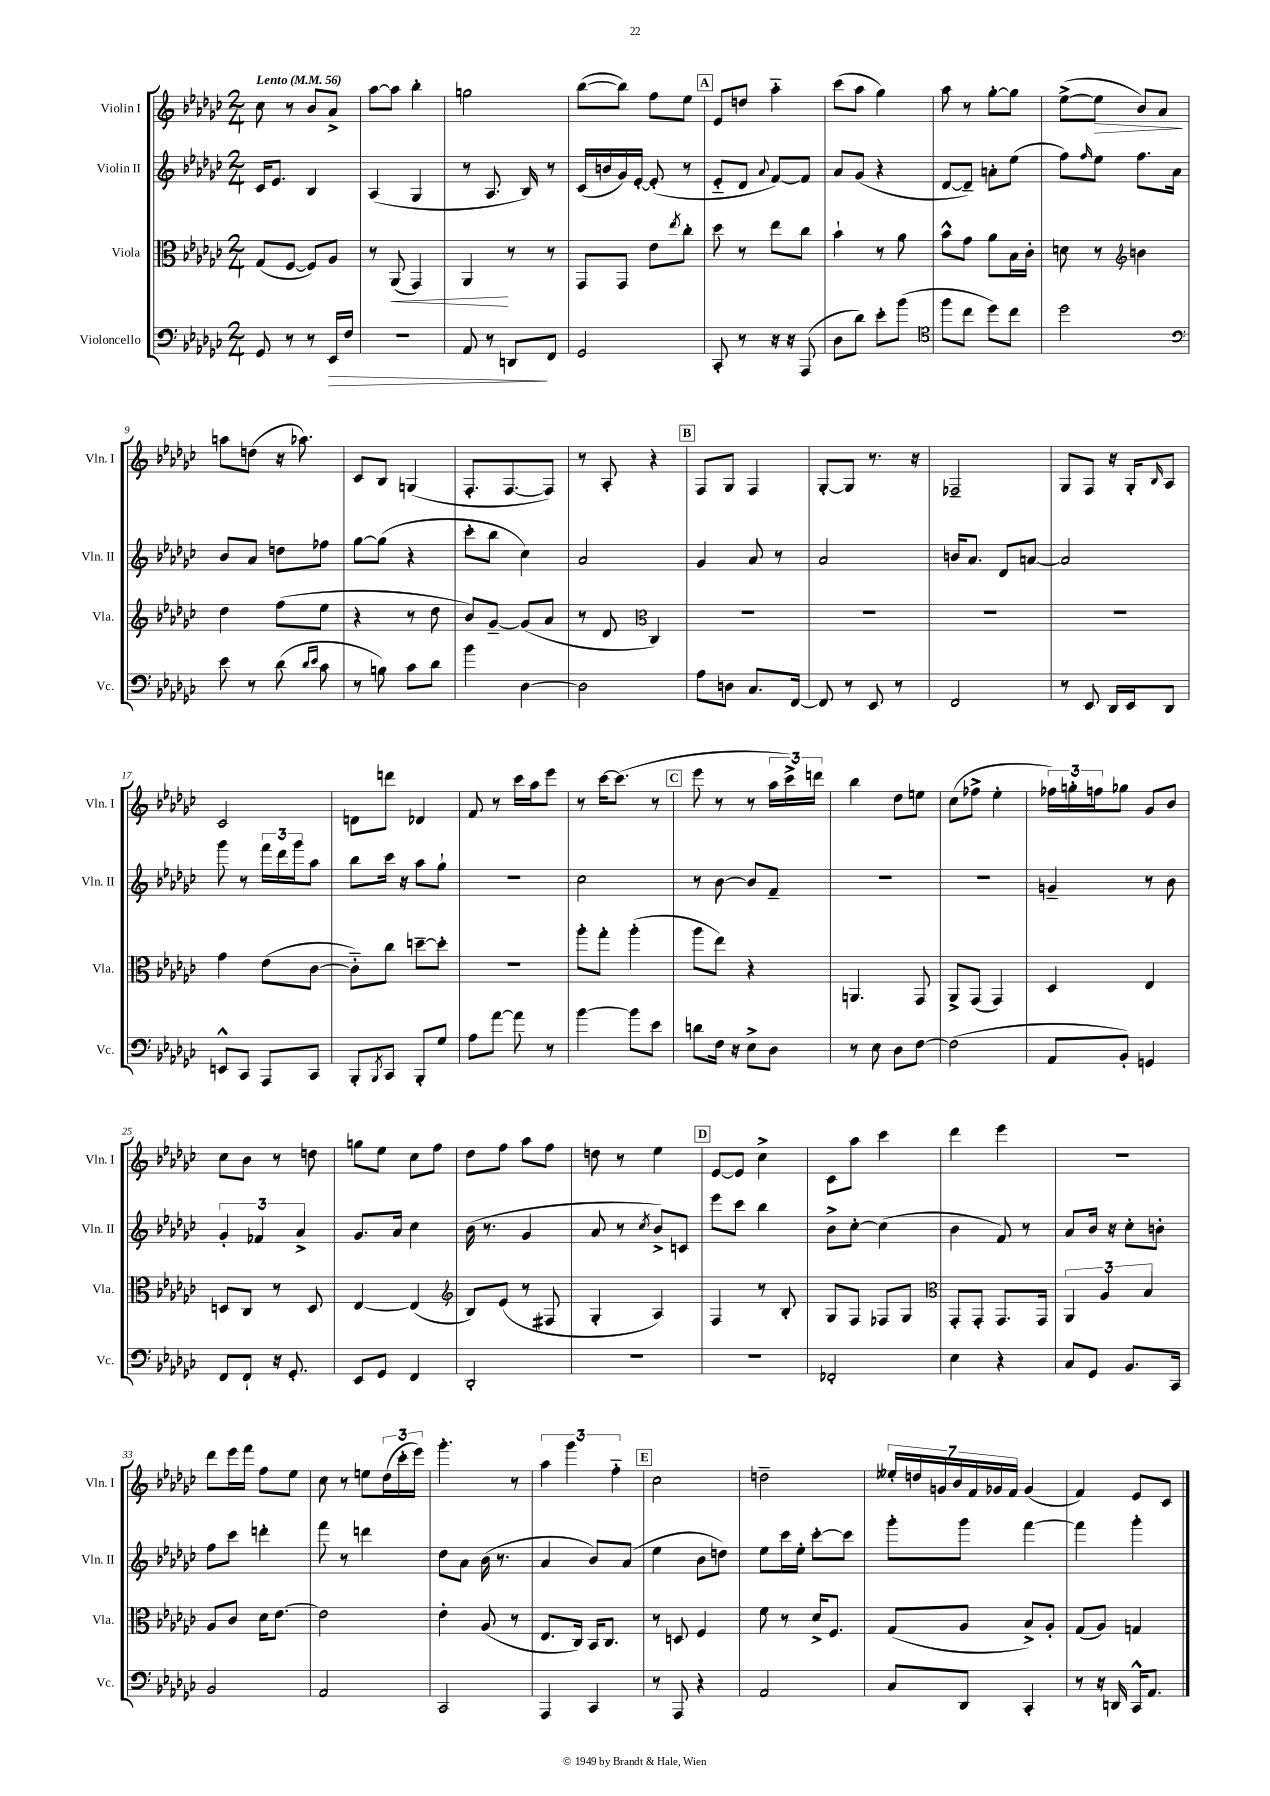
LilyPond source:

<<
\new StaffGroup <<
\new Staff = "s0" \with { instrumentName = "Violin I" shortInstrumentName = "Vln. I" } {
    \clef treble \key ges \major \numericTimeSignature \time 2/4 \tempo "Lento" 4 = 56
    ces''8 r8 bes'8 aes'8-> |
    aes''8~ aes''8 bes''4-. |
    g''2 |
    bes''8~( bes''8) f''8 ees''8 |
    \mark \markup { \box "A" } ees'8 d''8 aes''4-_ |
    ces'''8( aes''8 ges''4) |
    aes''8 r8 ges''8~-. ges''8 |
    ees''8~->( ees''8\> bes'8) aes'8\! |
    a''8 d''8( r16 aes''8.) |
    ces'8 bes8 g4( |
    f8.-. f8.~ f8) |
    r8 aes8-. r4 |
    \mark \markup { \box "B" } f8 ges8 f4 |
    ges8~-. ges8 r8. r16 |
    fes2-- |
    ges8 f8 r16 ges16-. \grace { bes16 } aes8 |
    ces'2 |
    d'8 d'''8 des'4 |
    f'8 r8 ces'''16 aes''16 ees'''8 |
    r8 ces'''16~ ces'''8.( r8 |
    \mark \markup { \box "C" } ees'''8 r8 r8 \tuplet 3/2 { aes''16 ces'''16->) d'''16 } |
    bes''4 des''8 e''8 |
    ces''8( fes''8-> ees''4-. |
    \tuplet 3/2 { fes''16) g''16-. f''16 } ges''8 ges'8 bes'8 |
    ces''8 bes'8 r8 d''8 |
    g''8 ees''8 ces''8 f''8 |
    des''8 f''8 aes''8 f''8 |
    d''8 r8 ees''4 |
    \mark \markup { \box "D" } ees'8~ ees'8 ces''4-> |
    ces'8 aes''8 ces'''4 |
    des'''4 ees'''4 |
    R2 |
    des'''8 ees'''16 f'''16 f''8 ees''8 |
    ces''8 r8 e''8 \tuplet 3/2 { des''16( ces'''16-. ees'''16) } |
    ges'''4.-. r8 |
    \tuplet 3/2 { aes''4 ges'''4 f''4-_ } |
    \mark \markup { \box "E" } ces''2 |
    d''2-- |
    \tuplet 7/4 { eeses''16-. d''16 g'16 bes'16 f'16 ges'16 f'16 } ges'4( |
    f'4) ees'8 ces'8 \bar "|." |
}
\new Staff = "s1" \with { instrumentName = "Violin II" shortInstrumentName = "Vln. II" } {
    \clef treble \key ges \major \numericTimeSignature \time 2/4
    ces'16 ees'8. bes4 |
    aes4( ges4 |
    r8 aes8. bes16) r8 |
    ces'16( b'16 ges'16) ees'16~-. ees'8-.( r8 |
    \mark \markup { \box "A" } ees'8-_ des'8 \appoggiatura { aes'8 } f'8~) f'8 |
    aes'8 ges'8( r4 |
    des'8~ des'8--) a'8-. ees''8( |
    f''8) \grace { f''16 } ees''8 f''8. aes'16 |
    bes'8 aes'8 d''8 fes''8 |
    ges''8~ ges''8( r4 |
    ces'''8-. bes''8 ces''4) |
    aes'2 |
    \mark \markup { \box "B" } ges'4 aes'8 r8 |
    aes'2 |
    b'16 aes'8. des'8 a'8~ |
    a'2 |
    ges'''8 r8 \tuplet 3/2 { f'''16 des'''16 ges'''16 } aes''8 |
    bes''8 ces'''16 r16 aes''8 ges''8-! |
    R2 |
    ces''2 |
    \mark \markup { \box "C" } r8 bes'8~ bes'8 f'8-- |
    R2 |
    R2 |
    g'4-- r8 bes'8 |
    \tuplet 3/2 { ges'4-. fes'4 aes'4-> } |
    ges'8. aes'16 ces''4 |
    bes'16( r8. ges'4 |
    aes'8 r8 \acciaccatura { ces''8 } bes'8->) c'8 |
    \mark \markup { \box "D" } ees'''8 ces'''8 bes''4 |
    bes'8-> ces''8~-. ces''4( |
    bes'4 f'8) r8 |
    aes'8 bes'16 r16 ces''8-. b'8-. |
    f''8 ces'''8 d'''4-. |
    f'''8 r8 d'''4 |
    des''8 aes'8 bes'16( r8. |
    aes'4 bes'8) aes'8( |
    \mark \markup { \box "E" } ees''4 bes'8 d''8) |
    ees''8 ces'''16 ees''16-. ces'''8~-. ces'''8 |
    ges'''8-. ges'''8 f'''4~ |
    f'''4 ges'''4-. \bar "|." |
}
\new Staff = "s2" \with { instrumentName = "Viola" shortInstrumentName = "Vla." } {
    \clef alto \key ges \major \numericTimeSignature \time 2/4
    ges8( f8~ f8) aes8 |
    r8 aes,8\<( ges,4) |
    aes,4\! r8 r8 |
    ges,8 ges,8 ees'8 \acciaccatura { ees''8 } ces''8-. |
    \mark \markup { \box "A" } des''8 r8 ees''8 ces''8 |
    bes'4-! r8 aes'8 |
    bes'8-^ ges'8 aes'8 bes16 ces'16-. |
    d'8 r8 \clef treble b'4 |
    des''4 f''8( ees''8 |
    r4 r8 des''8 |
    bes'8) ges'8~-- ges'8( aes'8 |
    r8 des'8 \clef alto ces4) |
    \mark \markup { \box "B" } R2 |
    R2 |
    R2 |
    R2 |
    ges'4 ees'8( ces'8~ |
    ces'8-_) ces''8 d''8~-- d''8-. |
    R2 |
    aes''8-. ges''8-. aes''4-.( |
    \mark \markup { \box "C" } aes''8 ees''8) r4 |
    a,4. ges,8 |
    aes,8-> ges,8( ges,4) |
    des4 ees4 |
    d8 ces8 r8 d8 |
    ees4~ ees4( |
    \clef treble bes8) ees'8( r8 fis8 |
    ges4-. aes4) |
    \mark \markup { \box "D" } f4 r8 bes8-. |
    ges8 f8 fes8 ges8 |
    \clef alto ges,8-. ges,8-. ges,8. ges,16 |
    \tuplet 3/2 { aes,4 aes4 bes4 } |
    aes8 ces'8 des'16 ees'8.~ |
    ees'2 |
    ees'4-. aes8( r8 |
    ees8. ces16) bes,16 ces8. |
    \mark \markup { \box "E" } r8 d8 f4 |
    f'8 r8 des'16-> f8. |
    ges8( aes8 bes8->) aes8-. |
    ges8( aes8) g4 \bar "|." |
}
\new Staff = "s3" \with { instrumentName = "Violoncello" shortInstrumentName = "Vc." } {
    \clef bass \key ges \major \numericTimeSignature \time 2/4
    ges,8 r8 r8 ees,16\> f16 |
    R2 |
    aes,8 r8 d,8\! f,8 |
    ges,2 |
    \mark \markup { \box "A" } ces,8-. r8 r16 r16 aes,,8( |
    des8 des'8) ees'8-. bes'8( |
    \clef tenor f''8 ces''8 des''8) ces''8 |
    des''2 |
    \clef bass ees'8 r8 des'8( \grace { des'16 ees'16 } ces'8 |
    r8 b8) ces'8 des'8 |
    bes'4 des4~ |
    des2 |
    \mark \markup { \box "B" } aes8 d8 ces8. f,16~ |
    f,8 r8 ees,8 r8 |
    f,2 |
    r8 ees,8 des,16 ees,16 des,8 |
    e,8-^ ces,8 aes,,8 ces,8 |
    bes,,8-. \acciaccatura { bes,,8 } ces,8 bes,,8-. ges8 |
    aes8 aes'8~ aes'8 r8 |
    bes'4~ bes'8 ees'8 |
    \mark \markup { \box "C" } d'8 f16 r16 ees8-> des8 |
    r8 ees8 des8 f8~ |
    f2( |
    aes,8 bes,8-.) g,4 |
    f,8 f,8-! r16 ges,8.-. |
    ees,8 ges,8 f,4 |
    des,2-. |
    R2 |
    \mark \markup { \box "D" } R2 |
    fes,2-. |
    ees4 r4 |
    ces8 ges,8 bes,8. ces,16 |
    bes,2 |
    aes,2 |
    ces,2 |
    aes,,4 ces,4 |
    \mark \markup { \box "E" } r8 aes,,8 r4 |
    aes,2 |
    ces8 des,8 ces,4-. |
    r8 r16 d,16 ces,16-^ aes,8. \bar "|." |
}
>>
>>
